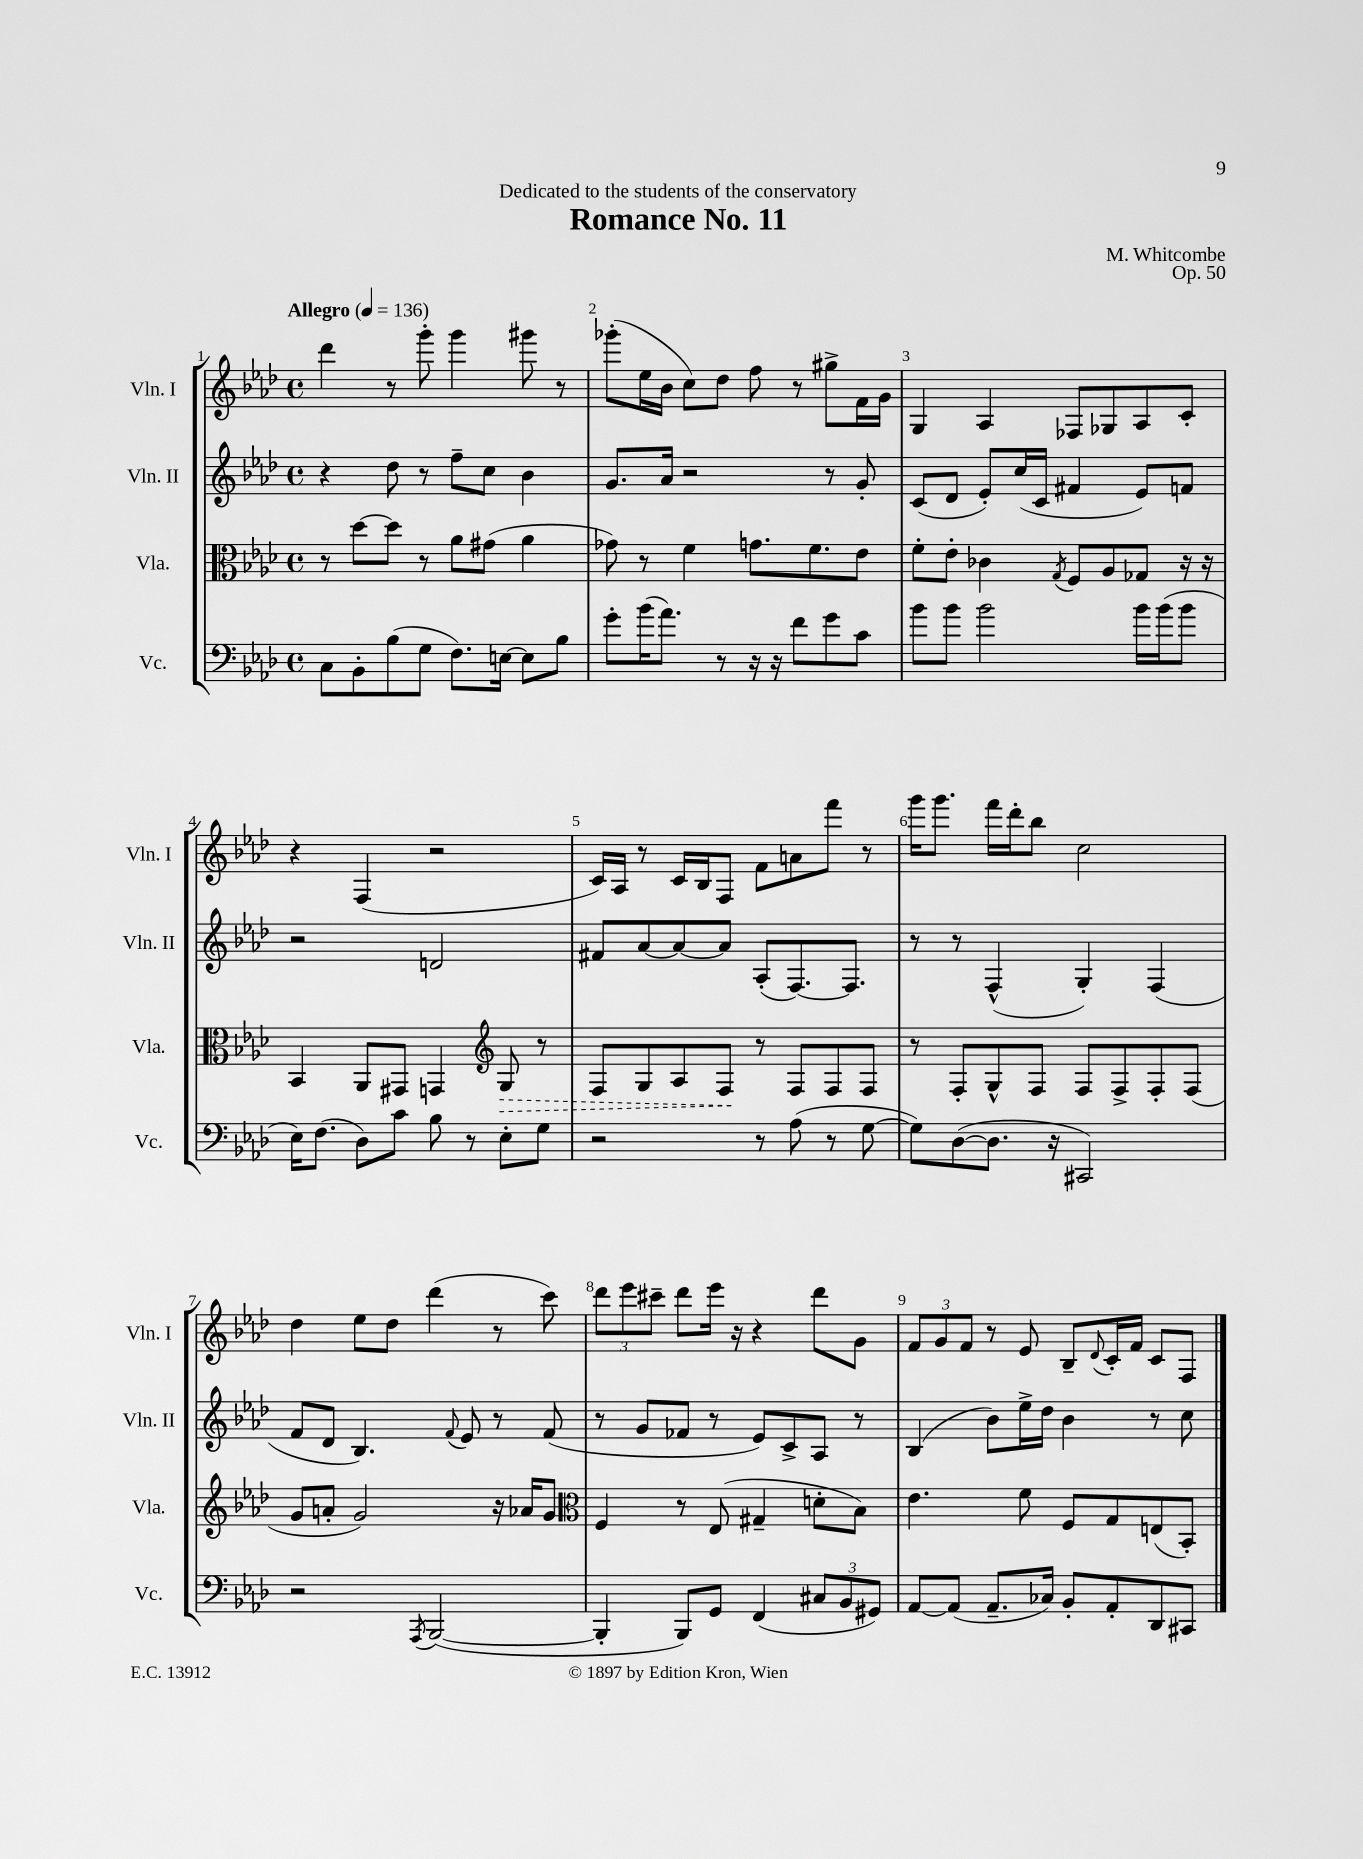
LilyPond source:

\header { title = "Romance No. 11" composer = "M. Whitcombe" dedication = "Dedicated to the students of the conservatory" opus = "Op. 50" }
<<
\new StaffGroup <<
\new Staff = "s0" \with { instrumentName = "Vln. I" shortInstrumentName = "Vln. I" } {
    \clef treble \key aes \major \defaultTimeSignature \time 4/4 \tempo "Allegro" 4 = 136
    des'''4 r8 g'''8-. g'''4 gis'''8 r8 |
    ges'''8-.( ees''16 bes'16 c''8) des''8 f''8 r8 gis''8-> f'16 g'16 |
    g4 aes4 fes8 ges8 aes8 c'8-. |
    r4 f4( r2 |
    c'16) aes16 r8 c'16 bes16 f8 f'8 a'8 f'''8 r8 |
    g'''16 g'''8. f'''16 des'''16-. bes''8 c''2 |
    des''4 ees''8 des''8 des'''4( r8 c'''8) |
    \tuplet 3/2 { des'''8 ees'''8 cis'''8-- } des'''8 ees'''16 r16 r4 des'''8 g'8 |
    \tuplet 3/2 { f'8 g'8 f'8 } r8 ees'8 bes8-- \appoggiatura { des'8 } c'16-. f'16 c'8 f8 \bar "|." |
}
\new Staff = "s1" \with { instrumentName = "Vln. II" shortInstrumentName = "Vln. II" } {
    \clef treble \key aes \major \defaultTimeSignature \time 4/4
    r4 des''8 r8 f''8-- c''8 bes'4 |
    g'8. aes'16 r2 r8 g'8-. |
    c'8( des'8 ees'8-.) c''16( c'16 fis'4 ees'8) f'8 |
    r2 d'2 |
    fis'8 aes'8~ aes'8~ aes'8 aes8-.( f8.~) f8. |
    r8 r8 f4-^( g4-.) f4( |
    f'8 des'8 bes4.) \appoggiatura { f'8 } ees'8 r8 f'8( |
    r8 g'8 fes'8 r8 ees'8) c'8-> aes8 r8 |
    bes4( bes'8) ees''16-> des''16 bes'4 r8 c''8 \bar "|." |
}
\new Staff = "s2" \with { instrumentName = "Vla." shortInstrumentName = "Vla." } {
    \clef alto \key aes \major \defaultTimeSignature \time 4/4
    r8 des''8~ des''8 r8 aes'8 gis'8( aes'4 |
    ges'8) r8 f'4 g'8. f'8. ees'8 |
    f'8-. ees'8-. ces'4 \acciaccatura { g8 } f8 aes8 ges8 r16 r16 |
    bes,4 aes,8 gis,8 g,4 \clef treble \once \override Hairpin.style = #'dashed-line g8\> r8 |
    f8 g8 aes8 f8\! r8 f8 f8 f8 |
    r8 f8-. g8-^ f8 f8 f8-> f8-. f8( |
    g'8 a'8-. g'2) r16 aes'16 g'8 |
    \clef alto f4 r8 ees8( gis4-- d'8-. bes8) |
    ees'4. f'8 f8 g8 e8( bes,8-.) \bar "|." |
}
\new Staff = "s3" \with { instrumentName = "Vc." shortInstrumentName = "Vc." } {
    \clef bass \key aes \major \defaultTimeSignature \time 4/4
    c8 bes,8-. bes8( g8 f8.) e16~ e8 bes8 |
    g'8-. bes'16( aes'8.) r8 r16 r16 f'8 g'8 c'8 |
    bes'8 bes'8 bes'2 bes'16 bes'16( bes'8 |
    ees16) f8.( des8) c'8 bes8 r8 ees8-. g8 |
    r2 r8 aes8( r8 g8~ |
    g8) des8~( des8. r16 cis,2) |
    r2 \acciaccatura { aes,,8 } bes,,2~( |
    bes,,4-. bes,,8) g,8 f,4( \tuplet 3/2 { cis8 bes,8 gis,8) } |
    aes,8~ aes,8( aes,8.-- ces16) bes,8-. aes,8-. des,8 cis,8 \bar "|." |
}
>>
>>
\layout { \context { \Score \override BarNumber.break-visibility = ##(#f #t #t) barNumberVisibility = #all-bar-numbers-visible } }
